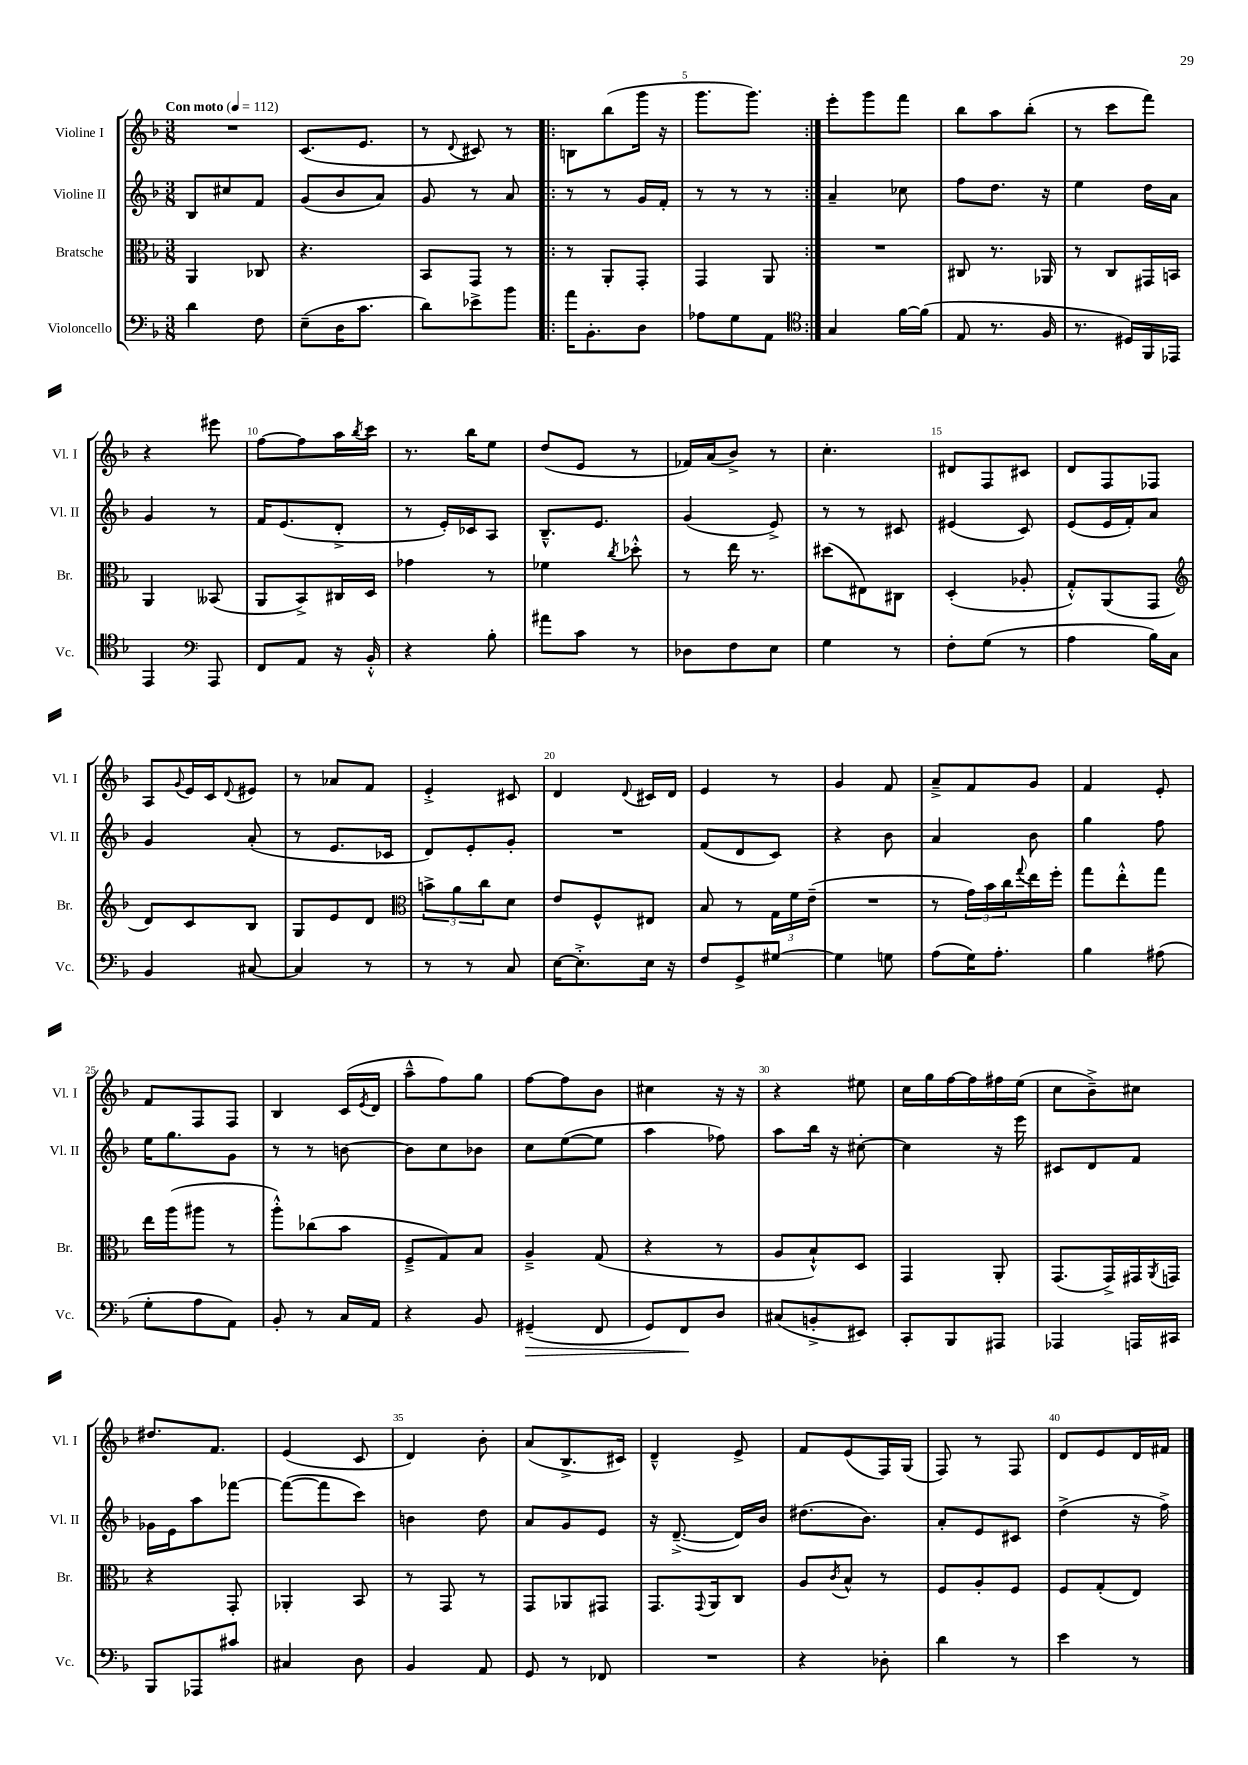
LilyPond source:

<<
\new StaffGroup <<
\new Staff = "s0" \with { instrumentName = "Violine I" shortInstrumentName = "Vl. I" } {
    \clef treble \key f \major \numericTimeSignature \time 3/8 \tempo "Con moto" 4 = 112
    R4. |
    c'8.( e'8. |
    r8 \appoggiatura { d'8 } cis'8) r8 |
    \repeat volta 2 { b8 bes''8( g'''16 r16 |
    g'''8. g'''8.) | }
    e'''8-. g'''8 f'''8 |
    bes''8 a''8 bes''8-.( |
    r8 c'''8 f'''8) |
    r4 eis'''8 |
    f''8~ f''8 a''16 \acciaccatura { bes''8 } c'''16 |
    r8. bes''16 e''8 |
    d''8( e'8 r8 |
    fes'16) a'16( bes'8->) r8 |
    c''4.-. |
    dis'8 f8 cis'8 |
    d'8 f8 fes8 |
    a8 \appoggiatura { g'8 } e'16 c'16 \appoggiatura { d'8 } eis'8 |
    r8 aes'8 f'8 |
    e'4-.-> cis'8 |
    d'4 \appoggiatura { d'8 } cis'16 d'16 |
    e'4 r8 |
    g'4 f'8 |
    a'8---> f'8 g'8 |
    f'4 e'8-. |
    f'8 f8 f8 |
    bes4 c'16( \acciaccatura { e'8 } d'16 |
    a''8---^ f''8) g''8 |
    f''8~ f''8 bes'8 |
    cis''4 r16 r16 |
    r4 eis''8 |
    c''16 g''16 f''16~ f''16 fis''16 e''16( |
    c''8 bes'8--->) cis''8 |
    dis''8. f'8. |
    e'4( c'8 |
    d'4) bes'8-. |
    a'8( bes8.-> cis'16) |
    d'4---^ e'8-> |
    f'8 e'8( f16) g16( |
    f8) r8 f8 |
    d'8 e'8 d'16 fis'16 \bar "|." |
}
\new Staff = "s1" \with { instrumentName = "Violine II" shortInstrumentName = "Vl. II" } {
    \clef treble \key f \major \numericTimeSignature \time 3/8
    bes8 cis''8 f'8 |
    g'8( bes'8 a'8) |
    g'8 r8 a'8 |
    \repeat volta 2 { r8 r8 g'16 f'16-. |
    r8 r8 r8 | }
    a'4-- ces''8 |
    f''8 d''8. r16 |
    e''4 d''16 a'16 |
    g'4 r8 |
    f'16 e'8.( d'8-.-> |
    r8 e'16-.) ces'16 a8 |
    bes8.---^ e'8. |
    g'4( e'8->) |
    r8 r8 cis'8 |
    eis'4( c'8) |
    e'8( e'16 f'16-.) a'8 |
    g'4 a'8-.( |
    r8 e'8. ces'16 |
    d'8) e'8-. g'8-. |
    R4. |
    f'8( d'8 c'8) |
    r4 bes'8 |
    a'4 bes'8 |
    g''4 f''8 |
    e''16 g''8. g'8 |
    r8 r8 b'8~ |
    b'8 c''8 bes'8 |
    c''8 e''8~( e''8 |
    a''4 fes''8) |
    a''8 bes''16 r16 cis''8~-. |
    cis''4 r16 e'''16 |
    cis'8 d'8 f'8 |
    ges'16 e'16 a''8 fes'''8~ |
    fes'''8~( fes'''8 c'''8) |
    b'4 d''8 |
    a'8 g'8 e'8 |
    r16 d'8.~--->( d'16) bes'16 |
    dis''8.( bes'8.) |
    a'8-. e'8 cis'8 |
    d''4->( r16 f''16->) \bar "|." |
}
\new Staff = "s2" \with { instrumentName = "Bratsche" shortInstrumentName = "Br." } {
    \clef alto \key f \major \numericTimeSignature \time 3/8
    a,4 ces8 |
    r4. |
    bes,8 g,8 r8 |
    \repeat volta 2 { r8 a,8-. g,8-. |
    g,4 a,8 | }
    R4. |
    cis8 r8. aes,16 |
    r8 c8 gis,16 b,16 |
    a,4 beses,8( |
    a,8 bes,8->) cis16 d16 |
    ges'4 r8 |
    fes'4 \acciaccatura { c''8 } des''8-.-^ |
    r8 e''16 r8. |
    dis''8( eis8) cis8 |
    d4-.( aes8-. |
    g8-.-^) a,8( g,8 |
    \clef treble d'8) c'8 bes8 |
    g8 e'8 d'8 |
    \clef alto \tuplet 3/2 { b'8-> a'8 c''8 } d'8 |
    e'8 f8-^ eis8 |
    bes8 r8 \tuplet 3/2 { g16 f'16 e'16--( } |
    R4. |
    r8 \tuplet 3/2 { g'16) bes'16 c''16 } \appoggiatura { g''8 } e''16 f''16-. |
    g''8 e''8-.-^ g''8 |
    e''16 a''16( ais''8 r8 |
    a''8-.-^) ces''8( bes'8 |
    f8---> g8) bes8 |
    a4---> g8( |
    r4 r8 |
    a8 bes8-!-^) d8 |
    g,4 a,8-. |
    g,8.( g,16->) gis,16 \acciaccatura { a,8 } g,16 |
    r4 g,8-. |
    aes,4-. bes,8 |
    r8 g,8 r8 |
    g,8 aes,8 gis,8 |
    g,8. \appoggiatura { g,8 } a,16 c8 |
    a8 \acciaccatura { c'8 } bes8-^ r8 |
    f8 a8-. f8 |
    f8 g8-.( e8) \bar "|." |
}
\new Staff = "s3" \with { instrumentName = "Violoncello" shortInstrumentName = "Vc." } {
    \clef bass \key f \major \numericTimeSignature \time 3/8
    d'4 f8 |
    e8--( d16 c'8. |
    d'8) ees'8-> bes'8 |
    \repeat volta 2 { a'16 bes,8.-. d8 |
    aes8 g8 a,8 | }
    \clef tenor g4 f'16~ f'16( |
    e8 r8. f16 |
    r8. dis16) f,16 ees,16 |
    e,4 \clef bass a,,8 |
    f,8 a,8 r16 bes,16-.-^ |
    r4 bes8-. |
    ais'8 c'8 r8 |
    des8 f8 e8 |
    g4 r8 |
    f8-. g8( r8 |
    a4 bes16) c16 |
    bes,4 cis8~ |
    cis4 r8 |
    r8 r8 c8 |
    e16~ e8.-.-> e16 r16 |
    f8 g,8-> gis8~ |
    gis4 g8 |
    a8( g16) a8.-. |
    bes4 ais8( |
    g8-. a8 a,8) |
    bes,8-. r8 c16 a,16 |
    r4 bes,8 |
    gis,4--\>( f,8 |
    g,8) f,8\! d8 |
    cis8( b,8-.-> eis,8) |
    c,8-. bes,,8 ais,,8 |
    aes,,4 a,,16 cis,16 |
    bes,,8 aes,,8 cis'8 |
    cis4 d8 |
    bes,4 a,8 |
    g,8 r8 fes,8 |
    R4. |
    r4 des8-. |
    d'4 r8 |
    e'4 r8 \bar "|." |
}
>>
>>
\layout { \context { \Score \override BarNumber.break-visibility = ##(#f #t #t) barNumberVisibility = #(every-nth-bar-number-visible 5) } }
